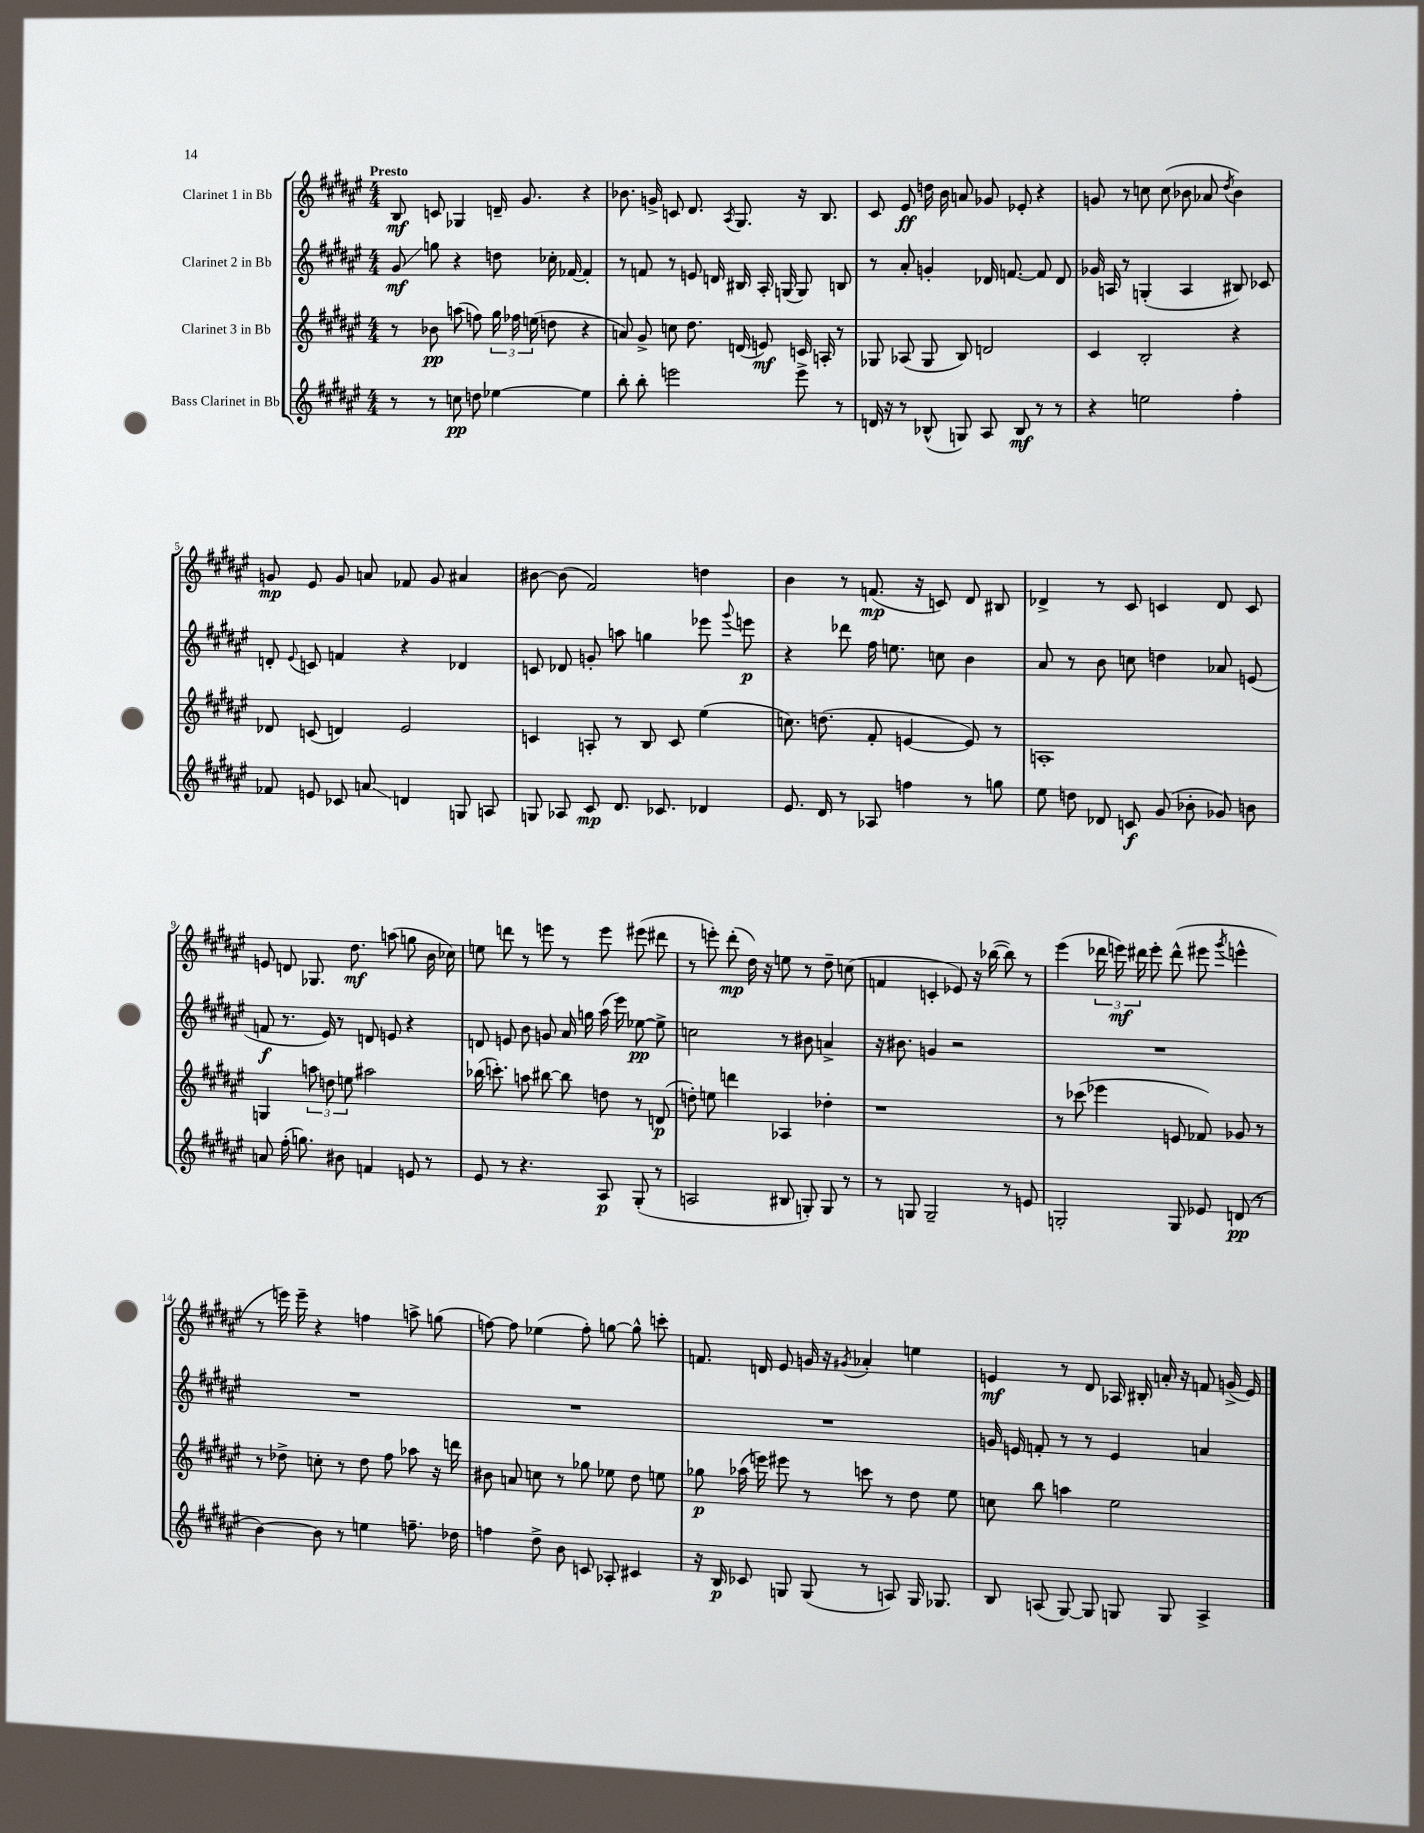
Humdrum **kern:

**kern	**kern	**kern	**kern
*staff4	*staff3	*staff2	*staff1
*clefG2	*clefG2	*clefG2	*clefG2
*k[f#c#g#d#a#e#]	*k[f#c#g#d#a#e#]	*k[f#c#g#d#a#e#]	*k[f#c#g#d#a#e#]
*M4/4	*M4/4	*M4/4	*M4/4
8r	8r	8g#/	8B/
8r	8b-\	8gg\	8c/
8cc\	(8aa\	4r	4G-/
8dd\	8ff\)	.	.
[4ee-\	24gg#\	8dd\	16d~/
.	24ff-\	.	.
.	.	.	8.g#/
.	(24ee\	.	.
.	8dd\	16cc-'\	.
.	.	[16f-/	.
4ee-\]	4r	4f-'/]	4r
=	=	=	=
8bb'\	8a/)	8r	8.b-\
8bb'\	8g#^/	8f/	.
.	.	.	16g^/
2eee\	8cc\	8r	8c/
.	8.dd#\	8e/	8.d#/
.	.	16d/	.
.	.	.	8qA#/
.	(16d/	16B#/	8.G#/
.	8e/)	16A#'/	.
.	.	(16G/	.
8eee^\	16c/	8G/)	16r
.	16A'/	.	8.B/
8r	8r	8B/	.
=	=	=	=
16d/	8G-/	8r	8c#/
16r	.	.	.
8r	(8A-/	8a#'/	8e#/
(8B-^^/	8G-/	4g'/	16dd\
.	.	.	16b\
8G/)	8B/)	.	8a/
8A#/	2d/	16d-/	8g-/
.	.	[8.f/	.
8B-/	.	.	8e-'/
8r	.	8f/]	4r
8r	.	8d-/	.
=	=	=	=
4r	4c#/	16g-/	8g/
.	.	16A/	.
.	.	8r	8r
2ee\	2B'/	(4G'/	8cc\
.	.	.	(8cc\
.	.	4A/	8b-\
.	.	.	8a-/
.	.	.	8qdd#/
4ff#'\	4r	8B#/)	4b-\)
.	.	8c-/	.
=	=	=	=
8f-/	8d-/	8d'/	8g/
.	.	8qqe#/	.
8e/	(8c/	8c/	8e#/
8c-/	4d/)	4f/	8g/
8a/	.	.	8a/
4d/	2e#/	4r	8f-/
.	.	.	8g/
8G/	.	4d-/	4a#/
8A/	.	.	.
=	=	=	=
8G/	4c/	8c/	[8b#\
8A-/	.	8d-/	(8b#\]
8c#/	8A'/	8g'/	2f#/)
8.d#/	8r	8aa\	.
.	8B/	4gg\	.
8.c-/	.	.	.
.	8c/	.	.
4d-/	(4ee#\	8eee-\	4dd\
.	.	8qqggg#/	.
.	.	8eee\	.
=	=	=	=
8.e#/	8.cc\)	4r	4b\
16d#/	(8.dd\	.	.
8r	.	8ddd-\	8r
8A-/	8f#'/	16ff#\	(8.f/
.	.	8.ee\	.
4ff\	[4e/	.	.
.	.	.	16r
.	.	8cc\	8c/)
8r	8e/])	4b\	8d#/
8gg\	8r	.	8B#/
=	=	=	=
8ee#\	1A'	8a#/	4d-^/
8dd\	.	8r	.
8d-/	.	8b\	8r
8c/	.	8cc\	8c#/
(8g#/	.	4dd\	4c/
8b-'\	.	.	.
8g-/)	.	8a-/	8d-/
8b\	.	(8e/	8c/
=	=	=	=
8a/	4G/	8f/	8e/
(16ff#'\	.	8.r	8d/
8.gg\)	.	.	.
.	12aa\	.	8.G-/
.	.	16e#/)	.
.	12dd\	.	.
8b#\	.	8r	.
.	12ee\	.	.
.	.	.	8.dd#\
4f/	2aa#\	8d/	.
.	.	8e/	(8aa\
8e/	.	4r	8gg\
8r	.	.	16b\
.	.	.	16cc-\)
=	=	=	=
8e#/	(16bb-\	8d/	8ee\
.	8.ccc'\)	.	.
8r	.	8e/	8ddd\
4.r	8aa\	8b\	8r
.	[8bb#\	8g/	8eee\
.	8bb#\]	16a#/	8r
.	.	16gg\	.
8A#/	8dd\	(16aa#\	8eee\
.	.	16eee#\)	.
(8G#'/	8r	[8ee-\	(8eee#\
8r	(8d/	8ee-^\]	8ddd#\
=	=	=	=
2A/	8dd'\)	2cc\	8r
.	8ee\	.	8eee'\)
.	4ddd\	.	(8ddd#'\
.	.	.	16dd#\)
.	.	.	16r
8B#/	4A-/	8r	8ee\
8G'/)	.	8b#\	8r
8G/	4dd-'\	4a^/	8dd#~\
8r	.	.	(8cc\
=	=	=	=
8r	1r	16r	4f/
.	.	8.b#\	.
8G/	.	.	.
2G~/	.	4g/	4c'/
.	.	2r	8e-/)
.	.	.	16r
.	.	.	([16bb-\
8r	.	.	8bb-\])
8e/	.	.	8r
=	=	=	=
2G'/	8r	1r	(4eee#\
.	(8ccc-\	.	.
.	4eee-\	.	24ddd-\
.	.	.	24eee\)
.	.	.	24ddd#\
.	.	.	8eee'\
8G/	8e/	.	(8ddd#^^\
8e-/	8f-/)	.	8eee#\
.	.	.	8qggg#/
(8d/	8g-/	.	4eee^^\
8r	8r	.	.
=	=	=	=
[4b\)	8r	1r	8r
.	8dd-^\	.	16eee\)
.	.	.	16eee~\
8b\]	8cc'\	.	4r
8r	8r	.	.
4ee\	8dd-\	.	4ff\
.	8ff#\	.	.
8.ff~\	8aa-\	.	8aa^\
.	16r	.	(8gg\
16dd-\	16ddd\	.	.
=	=	=	=
4ff\	8b#\	1r	[8ff\)
.	8a/	.	8ff\]
8dd#^\	8cc\	.	(4ee-\
8b\	8r	.	.
8c/	8gg-\	.	8ff'\)
8A-'/	8ee-\	.	[8gg\
4c#/	8dd#\	.	8gg^^\]
.	8ee\	.	8ccc'\
=	=	=	=
16r	8gg-\	1r	8.f/
16B/	.	.	.
8c-/	(16aa-\	.	.
.	16eee\)	.	16d/
8G/	8eee#\	.	8e#/
(8G/	8r	.	16g/
.	.	.	16r
.	.	.	8qg#/
8r	8ccc\	.	4a-'/
8A/)	8r	.	.
16G/	8dd#\	.	4ee\
8.G-/	.	.	.
.	8ee#\	.	.
=	=	=	=
8B/	8cc\	16g/	4e/
.	.	16e/	.
(8A/	8bb\	8f'/	.
[8G#/)	4aa\	8r	8r
8G#/]	.	8r	8d#/
8G/	2ee#\	4e/	16A-/
.	.	.	16B#'/
8G/	.	.	16a'/
.	.	.	16r
4A^/	.	4a/	8f/
.	.	.	(16g^/
.	.	.	16e/)
==	==	==	==
*-	*-	*-	*-
